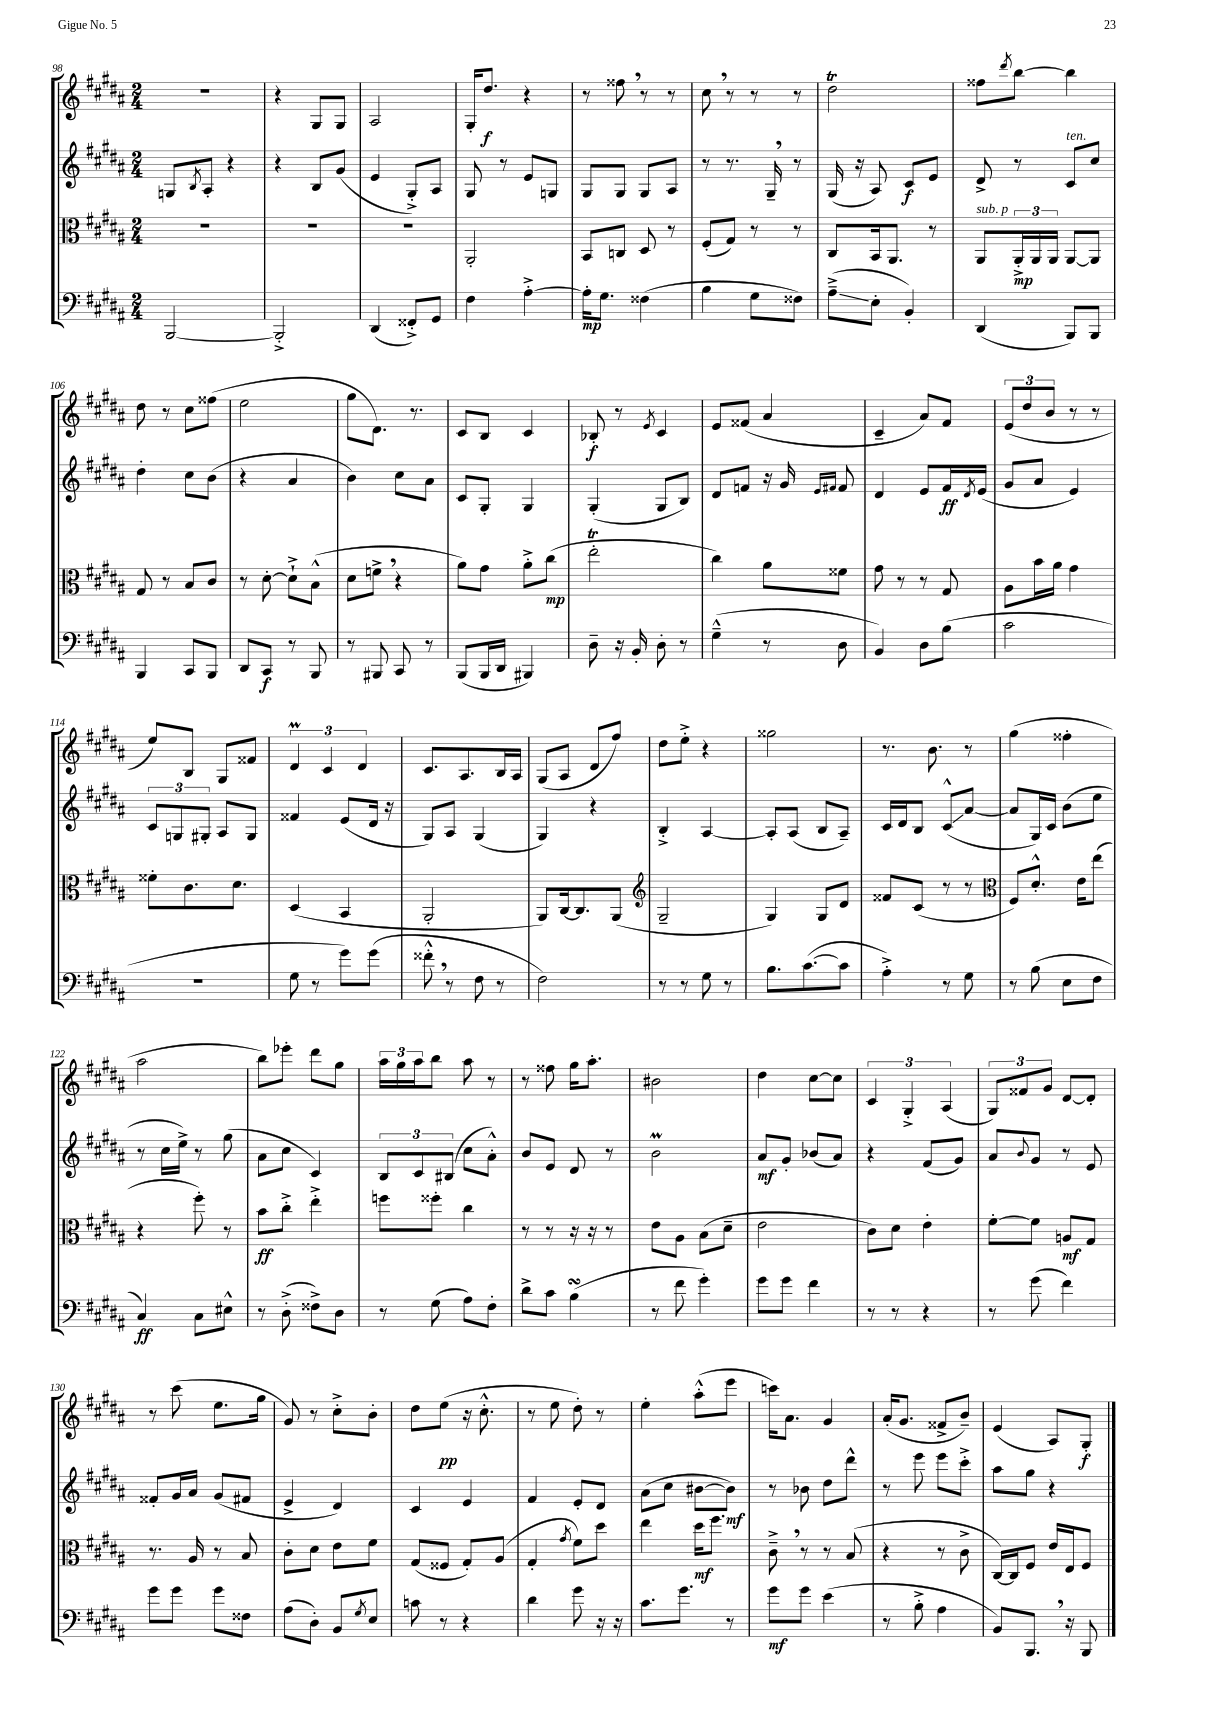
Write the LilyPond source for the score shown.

<<
\new StaffGroup <<
\new Staff = "s0" {
    \clef treble \key b \major \numericTimeSignature \time 2/4
    R2 |
    r4 gis8 gis8 |
    ais2 |
    gis16-. dis''8.\f r4 |
    r8 fisis''8 \breathe r8 r8 |
    cis''8 \breathe r8 r8 r8 |
    dis''2\trill |
    fisis''8 \acciaccatura { dis'''8 } b''8~ b''4 |
    dis''8 r8 cis''8 fisis''8( |
    e''2 |
    gis''8 dis'8.) r8. |
    cis'8 b8 cis'4 |
    bes8-.\f r8 \acciaccatura { e'8 } cis'4 |
    e'8 fisis'8( ais'4 |
    cis'4-- ais'8) fis'8 |
    \tuplet 3/2 { e'8( dis''8 b'8 } r8 r8 |
    e''8) b8 gis8 fisis'8 |
    \tuplet 3/2 { dis'4\prall cis'4 dis'4 } |
    cis'8. ais8. b16 ais16 |
    gis8( ais8 dis'8 fis''8) |
    dis''8 e''8-.-> r4 |
    gisis''2 |
    r8. b'8. r8 |
    gis''4( fisis''4-. |
    ais''2 |
    b''8) ees'''8-. dis'''8 gis''8 |
    \tuplet 3/2 { ais''16 gis''16 ais''16 } b''8 ais''8 r8 |
    r8 fisis''8 gis''16 ais''8.-. |
    bis'2 |
    dis''4 cis''8~ cis''8 |
    \tuplet 3/2 { cis'4 gis4-.-> ais4( } |
    \tuplet 3/2 { gis8) fisis'8 gis'8 } dis'8~ dis'8-. |
    r8 cis'''8( e''8. gis''16 |
    gis'8) r8 cis''8-.-> b'8-. |
    dis''8 e''8\pp( r16 cis''8.-.-^ |
    r8 e''8 dis''8-.) r8 |
    e''4-. ais''8-.-^( e'''8 |
    c'''16) ais'8. gis'4 |
    ais'16-.( gis'8. fisis'8-> b'8--) |
    e'4( ais8) gis8-.\f \bar "|." |
}
\new Staff = "s1" {
    \clef treble \key b \major \numericTimeSignature \time 2/4
    g8 \acciaccatura { b8 } ais8-. r4 |
    r4 b8 gis'8( |
    e'4 gis8-.->) ais8 |
    gis8 r8 e'8 g8 |
    gis8 gis8 gis8 ais8 |
    r8 r8. gis16-- \breathe r8 |
    gis16( r16 ais8) cis'8\f e'8 |
    dis'8-> r8 cis'8^\markup { \italic "ten." } cis''8 |
    dis''4-. cis''8 b'8( |
    r4 ais'4 |
    b'4) cis''8 ais'8 |
    cis'8 gis8-. gis4 |
    gis4-.( gis8 b8) |
    dis'8 f'8 r16 gis'16 \grace { e'16 fis'16 } fis'8 |
    dis'4 e'8 fis'16\ff \acciaccatura { dis'8 } e'16( |
    gis'8 ais'8 e'4) |
    \tuplet 3/2 { cis'8 g8 gis8-. } ais8 gis8 |
    fisis'4 e'8( dis'16 r16 |
    gis8) ais8 gis4( |
    gis4) r4 |
    b4-.-> ais4~ |
    ais8-. ais8( b8 ais8--) |
    cis'16 dis'16 b8 cis'8-^\glissando( ais'8~ |
    ais'8 gis16) cis'16 b'8( e''8 |
    r8 cis''16 e''16->) r8 gis''8( |
    ais'8 cis''8 cis'4) |
    \tuplet 3/2 { b8 cis'8 bis8( } cis''8 ais'8-.-^) |
    b'8 e'8 dis'8 r8 |
    b'2\prall |
    ais'8\mf gis'8-. bes'8( ais'8) |
    r4 fis'8( gis'8) |
    ais'8 \appoggiatura { b'8 } gis'8 r8 e'8 |
    fisis'8-. gis'16 ais'16 gis'8( fis'8 |
    e'4-> dis'4) |
    cis'4 e'4 |
    fis'4 e'8-. dis'8 |
    ais'8( cis''8 bis'8~ bis'8\mf) |
    r8 bes'8 dis''8 dis'''8-^ |
    r8 e'''8 e'''8 cis'''8-.-> |
    ais''8 gis''8 r4 \bar "|." |
}
\new Staff = "s2" {
    \clef alto \key b \major \numericTimeSignature \time 2/4
    R2 |
    R2 |
    R2 |
    ais,2-. |
    b,8 c8 dis8 r8 |
    fis8-.( gis8) r8 r8 |
    cis8 b,16 ais,8. r8 |
    ais,8^\markup { \italic "sub. p" } \tuplet 3/2 { ais,16-.->\mp ais,16 ais,16 } ais,8~ ais,8 |
    gis8 r8 b8 cis'8 |
    r8 dis'8~-. dis'8-!-> b8-^( |
    dis'8 f'8-> \breathe r4 |
    ais'8) gis'8 ais'8-.-> cis''8\mp( |
    e''2-.\trill |
    cis''4) ais'8 fisis'8 |
    gis'8 r8 r8 gis8 |
    ais8 b'16 ais'16 gis'4 |
    fisis'8-. cis'8. dis'8. |
    dis4( b,4 |
    ais,2-. |
    ais,8) cis16~ cis8. ais,8( |
    \clef treble gis2-- |
    gis4) gis8 dis'8 |
    fisis'8 cis'8( r8 r8 |
    \clef alto fis8) dis'8.-.-^ e'16 e''8( |
    r4 fis''8-.) r8 |
    b'8\ff cis''8-.-> e''4-.-> |
    f''8 fisis''8-. cis''4 |
    r8 r8 r16 r16 r8 |
    e'8 ais8 b8( dis'8-- |
    e'2 |
    cis'8) dis'8 e'4-. |
    fis'8~-. fis'8 a8\mf gis8 |
    r8. ais16 r8 b8 |
    cis'8-. dis'8 e'8 fis'8 |
    gis8( fisis8 gis8-.) ais8( |
    gis4-. \acciaccatura { gis'8 } fis'8) dis''8 |
    e''4 dis''16\mf fis''8. |
    cis'8---> \breathe r8 r8 b8( |
    r4 r8 cis'8-> |
    cis16~) cis16 fis8 e'16 e16 fis8 \bar "|." |
}
\new Staff = "s3" {
    \clef bass \key b \major \numericTimeSignature \time 2/4
    b,,2~ |
    b,,2-.-> |
    dis,4( fisis,8-.->) gis,8 |
    fis4 ais4~-.-> |
    ais16-.\mp gis8. fisis4( |
    b4 gis8 fisis8) |
    ais8--->\glissando( e8-. b,4-.) |
    dis,4( b,,8) b,,8 |
    b,,4 cis,8 b,,8 |
    dis,8 cis,8\f r8 b,,8 |
    r8 bis,,8 cis,8 r8 |
    b,,8( b,,16 dis,16 bis,,4) |
    dis8-- r16 b,16-. dis8-. r8 |
    gis4---^( r8 dis8 |
    b,4) dis8 b8( |
    cis'2 |
    R2 |
    gis8 r8 gis'8) gis'8( |
    fisis'8-.-^ \breathe r8 fis8 r8 |
    fis2) |
    r8 r8 gis8 r8 |
    b8. cis'8.~( cis'8 |
    ais4-.->) r8 gis8 |
    r8 b8( e8 fis8 |
    cis4\ff) cis8 eis8-^ |
    r8 dis8-.->( fisis8->) dis8 |
    r8 gis8( ais8) fis8-. |
    dis'8-> cis'8 b4\turn( |
    r8 fis'8 gis'4-.) |
    gis'8 gis'8 fis'4 |
    r8 r8 r4 |
    r8 gis'8( fis'4) |
    gis'8 gis'8 gis'8 fisis8 |
    ais8( dis8-.) b,8 \acciaccatura { gis8 } e8 |
    c'8 r8 r4 |
    dis'4 gis'8 r16 r16 |
    cis'8. gis'8. r8 |
    gis'8\mf gis'8 e'4( |
    r8 b8-.-> ais4 |
    b,8) b,,8. \breathe r16 b,,8 \bar "|." |
}
>>
>>
\layout { \context { \Score currentBarNumber = #98 } }
